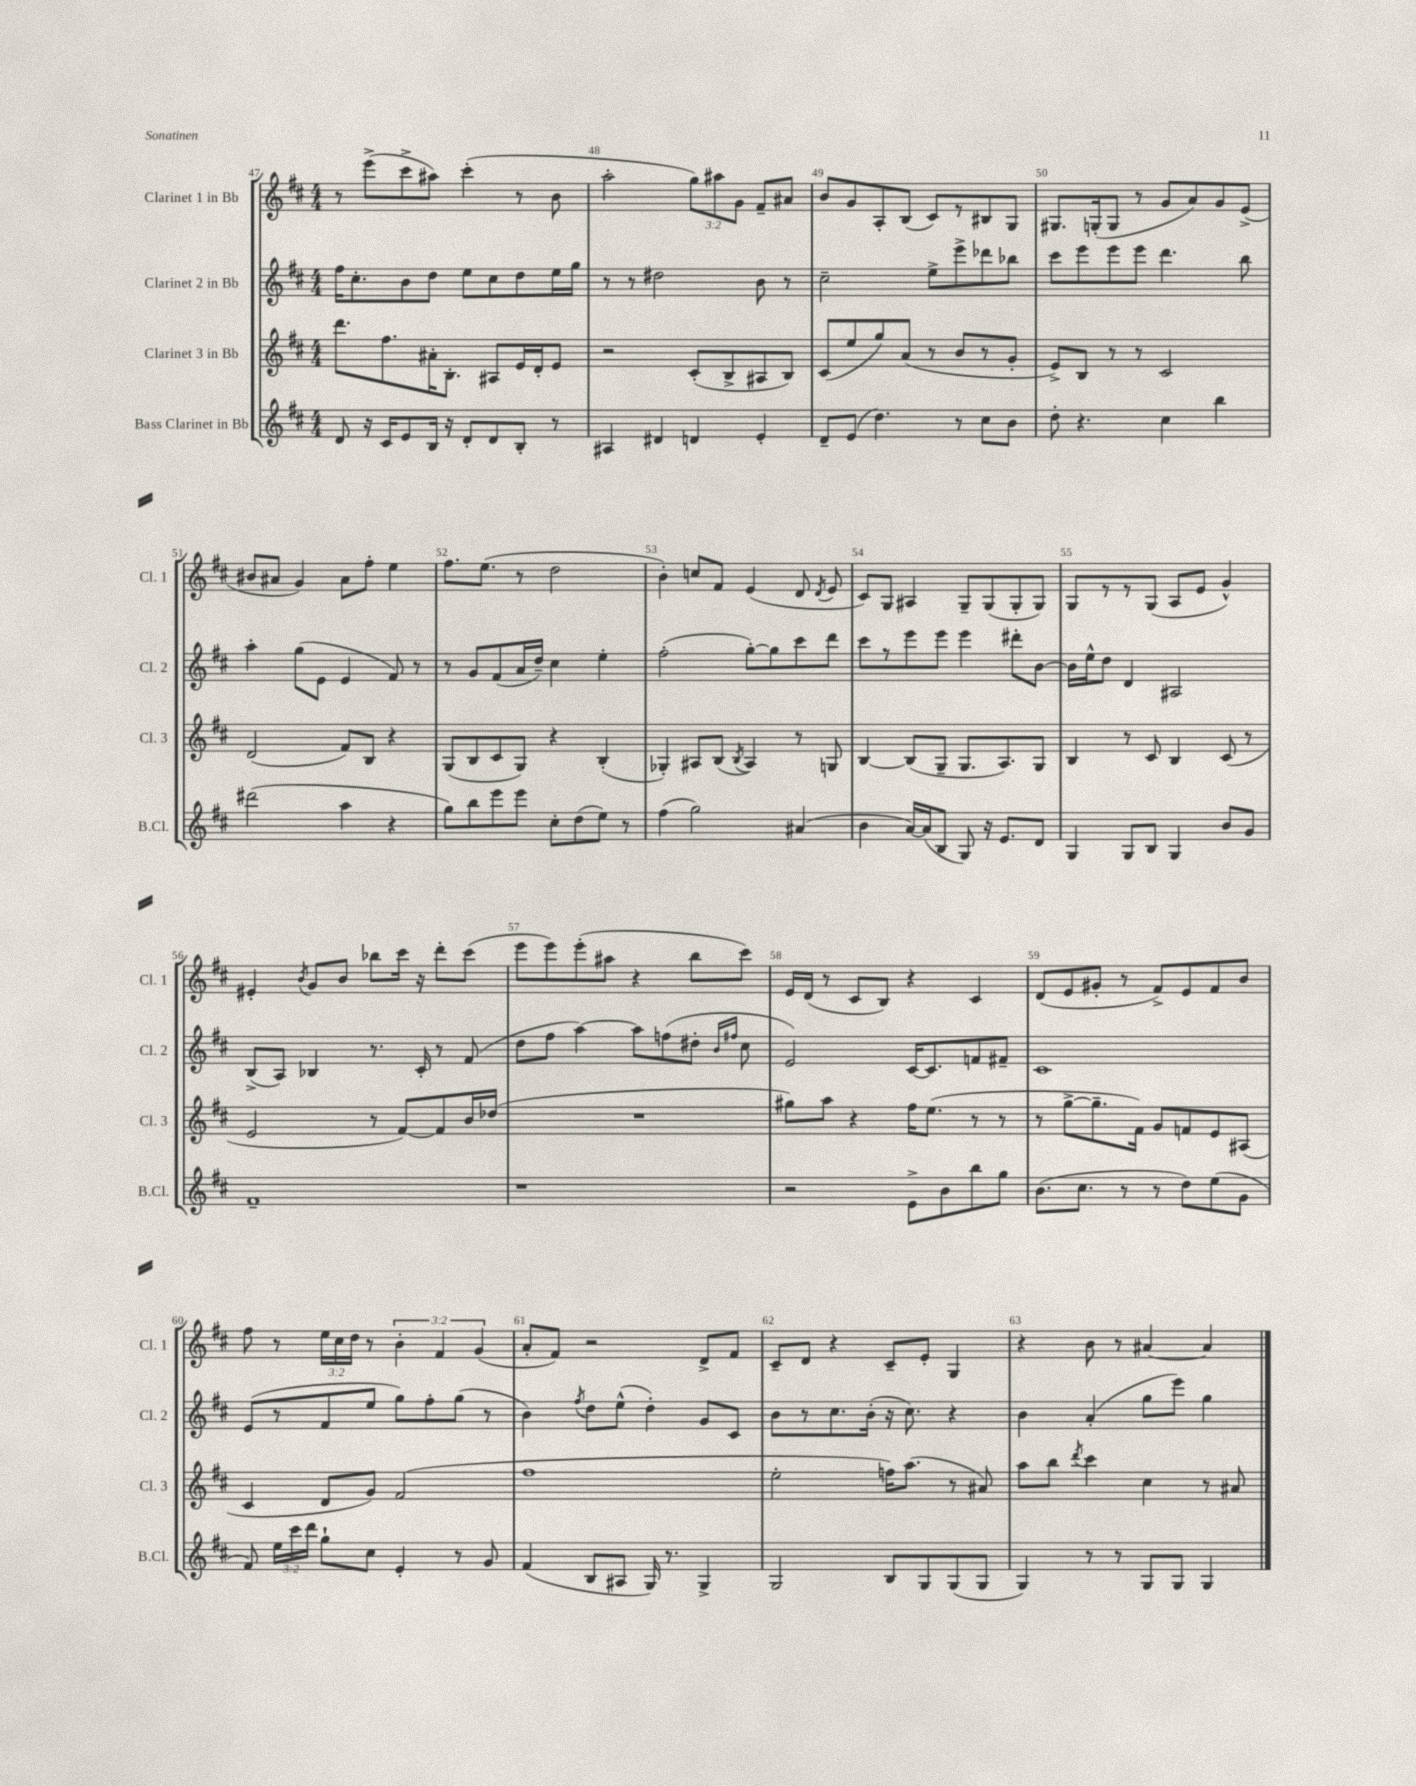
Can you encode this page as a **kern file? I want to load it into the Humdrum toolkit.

**kern	**kern	**kern	**kern
*staff4	*staff3	*staff2	*staff1
*clefG2	*clefG2	*clefG2	*clefG2
*k[f#c#]	*k[f#c#]	*k[f#c#]	*k[f#c#]
*M4/4	*M4/4	*M4/4	*M4/4
8d	8.ddd	16ff#	8r
.	.	8.cc#'	.
16r	.	.	(8eee^
16c#	8.ff#	.	.
8e	.	8b	8ccc#^
16B	16a#'	8dd	8aa#)
16r	8.B'	.	.
8d'	.	8ee	(4ccc#'
8d	8A#	8cc#	.
8B'	16e	8dd	8r
.	16d'	.	.
8r	8e	16ee	8b
.	.	16gg	.
=	=	=	=
4A#	2r	8r	2aa'
.	.	8r	.
4d#	.	2dd#	.
4d	(8c#'	.	12gg)
.	.	.	12aa#
.	8B^	.	.
.	.	.	12g
4e'	8A#	8b	8f#~
.	8B)	8r	8a#
=	=	=	=
8d~	(8c#	2cc#~	8b
(8e	8ee	.	8g
4.dd)	8gg)	.	8A'
.	(8a	.	(8B
.	8r	8ee^	8c#)
8r	8b	8eee^	8r
8cc#	8r	8ddd-	8B#
8b	8g'	8bb-	8G
=	=	=	=
8dd'	8e^)	8ccc#	8.G#
4.r	8B	8eee	.
.	.	.	(16G'
.	8r	8eee	8G
.	8r	8eee	8r
4cc#	2c#	4.ddd	8g
.	.	.	8a)
4bb	.	.	8g
.	.	8bb	(8e^
=	=	=	=
(2ddd#	(2d	4aa'	8b#
.	.	.	8a#
.	.	(8gg	4g)
.	.	8e	.
4aa	8f#)	4e	8a#
.	8B	.	8ff#'
4r	4r	8f#)	4ee
.	.	8r	.
=	=	=	=
8gg)	(8G	8r	8.ff#
8bb	8B	8g	.
.	.	.	(8.ee
8eee	8c#	(8f#	.
8eee	8G)	16a	8r
.	.	16dd~)	.
8cc#'	4r	4cc#	2dd
(8dd	.	.	.
8ee)	(4B'	4ee'	.
8r	.	.	.
=	=	=	=
(4ff#	4G-')	(2ff#'	4b')
2gg)	8A#	.	8cc
.	(8B	.	8f#
.	8qB	.	.
.	4A#)	[8gg')	(4e
.	.	8gg]	.
(4a#	8r	8ccc#	8d
.	.	.	8qd
.	8G	8ddd	8e
=	=	=	=
4b	[4B	8ccc#	8c#)
.	.	8r	8G
[16a)	(8B]	8eee	4A#
(16a]	.	.	.
8B	8G~	8eee	.
8G)	8.G	4eee	8G~
16r	.	.	(8G
8.e	8.A)	.	.
.	.	8ddd#'	8G'
8d	8G	[8b	8G)
=	=	=	=
4G	4B	16b]	8G
.	.	16ee^^	.
.	.	8dd	8r
8G	8r	4d	8r
8B	8c#	.	(8G
4G	4B	2A#	8A
.	.	.	8e
8b	(8c#	.	4g^^)
8g	8r	.	.
=	=	=	=
1f#~	2e	(8B^	4e#'
.	.	8A)	.
.	.	.	8qb
.	.	4B-	8g
.	.	.	8b
.	8r	8.r	8bb-
.	[8f#)	.	16ccc#
.	.	16c#'	16r
.	8f#]	8r	8ddd'
.	16b	(8f#	(8ccc#
.	(16dd-	.	.
=	=	=	=
1r	1r	8dd	8eee
.	.	8ff#	8eee)
.	.	[4aa)	(8eee'
.	.	.	8aa#
.	.	8aa]	4r
.	.	(8ff	.
.	.	8dd#'	8bb
.	.	16qqb	.
.	.	16qqff#	.
.	.	8cc#	8ccc#)
=	=	=	=
2r	8gg#)	2e)	16e
.	.	.	(16d
.	8aa	.	8r
.	4r	.	8c#
.	.	.	8B)
8e^	16ff#	[16c#	4r
.	(8.ee	8.c#]	.
8b	.	.	.
8bb	8r	8f	4c#
8gg	8r	8f#~	.
=	=	=	=
(8.b	8r	1c#	(8d
.	[8gg^	.	8e
8.cc#	.	.	.
.	8.gg~]	.	8g#'
8r	.	.	8r
.	16f#)	.	.
8r	8g	.	8f#^)
8dd)	8f	.	8e
(8ee	8e	.	8f#
8g	(8A#	.	8b
=	=	=	=
8f#)	4c#	(8e	8ff#
24ee	.	8r	8r
24ccc#	.	.	.
24ddd	.	.	.
8gg`	8d	8f#	24ee
.	.	.	24cc#
.	.	.	24dd
8cc#	8g)	8ee	8r
4e'	(2f#	8gg)	6b'
.	.	8ff#'	.
.	.	.	6f#
8r	.	(8gg	.
.	.	.	(6g
8g	.	8r	.
=	=	=	=
(4f#	1ff#	4b)	8a'
.	.	.	8f#)
.	.	8qff#	.
8B	.	8dd	2r
8A#	.	(8ee^^	.
16G)	.	4dd')	.
8.r	.	.	.
4G^	.	8g	8d^
.	.	8c#	8f#
=	=	=	=
2G	2ee'	8b	8c#~
.	.	8r	8d
.	.	8.cc#	4r
.	.	(16b'	.
8B	16ff)	16r	8c#~
.	(8.aa	8.cc#)	.
8G	.	.	8e'
(8G	8r	4r	4G
8G	8a#)	.	.
=	=	=	=
4G)	8aa	4b	4r
.	8bb	.	.
.	8qddd	.	.
8r	4ccc#	(4a'	8b
8r	.	.	8r
8G	4cc#	8gg	[4a#
8G	.	8eee)	.
4G	8r	4gg	4a#]
.	8a#	.	.
==	==	==	==
*-	*-	*-	*-
